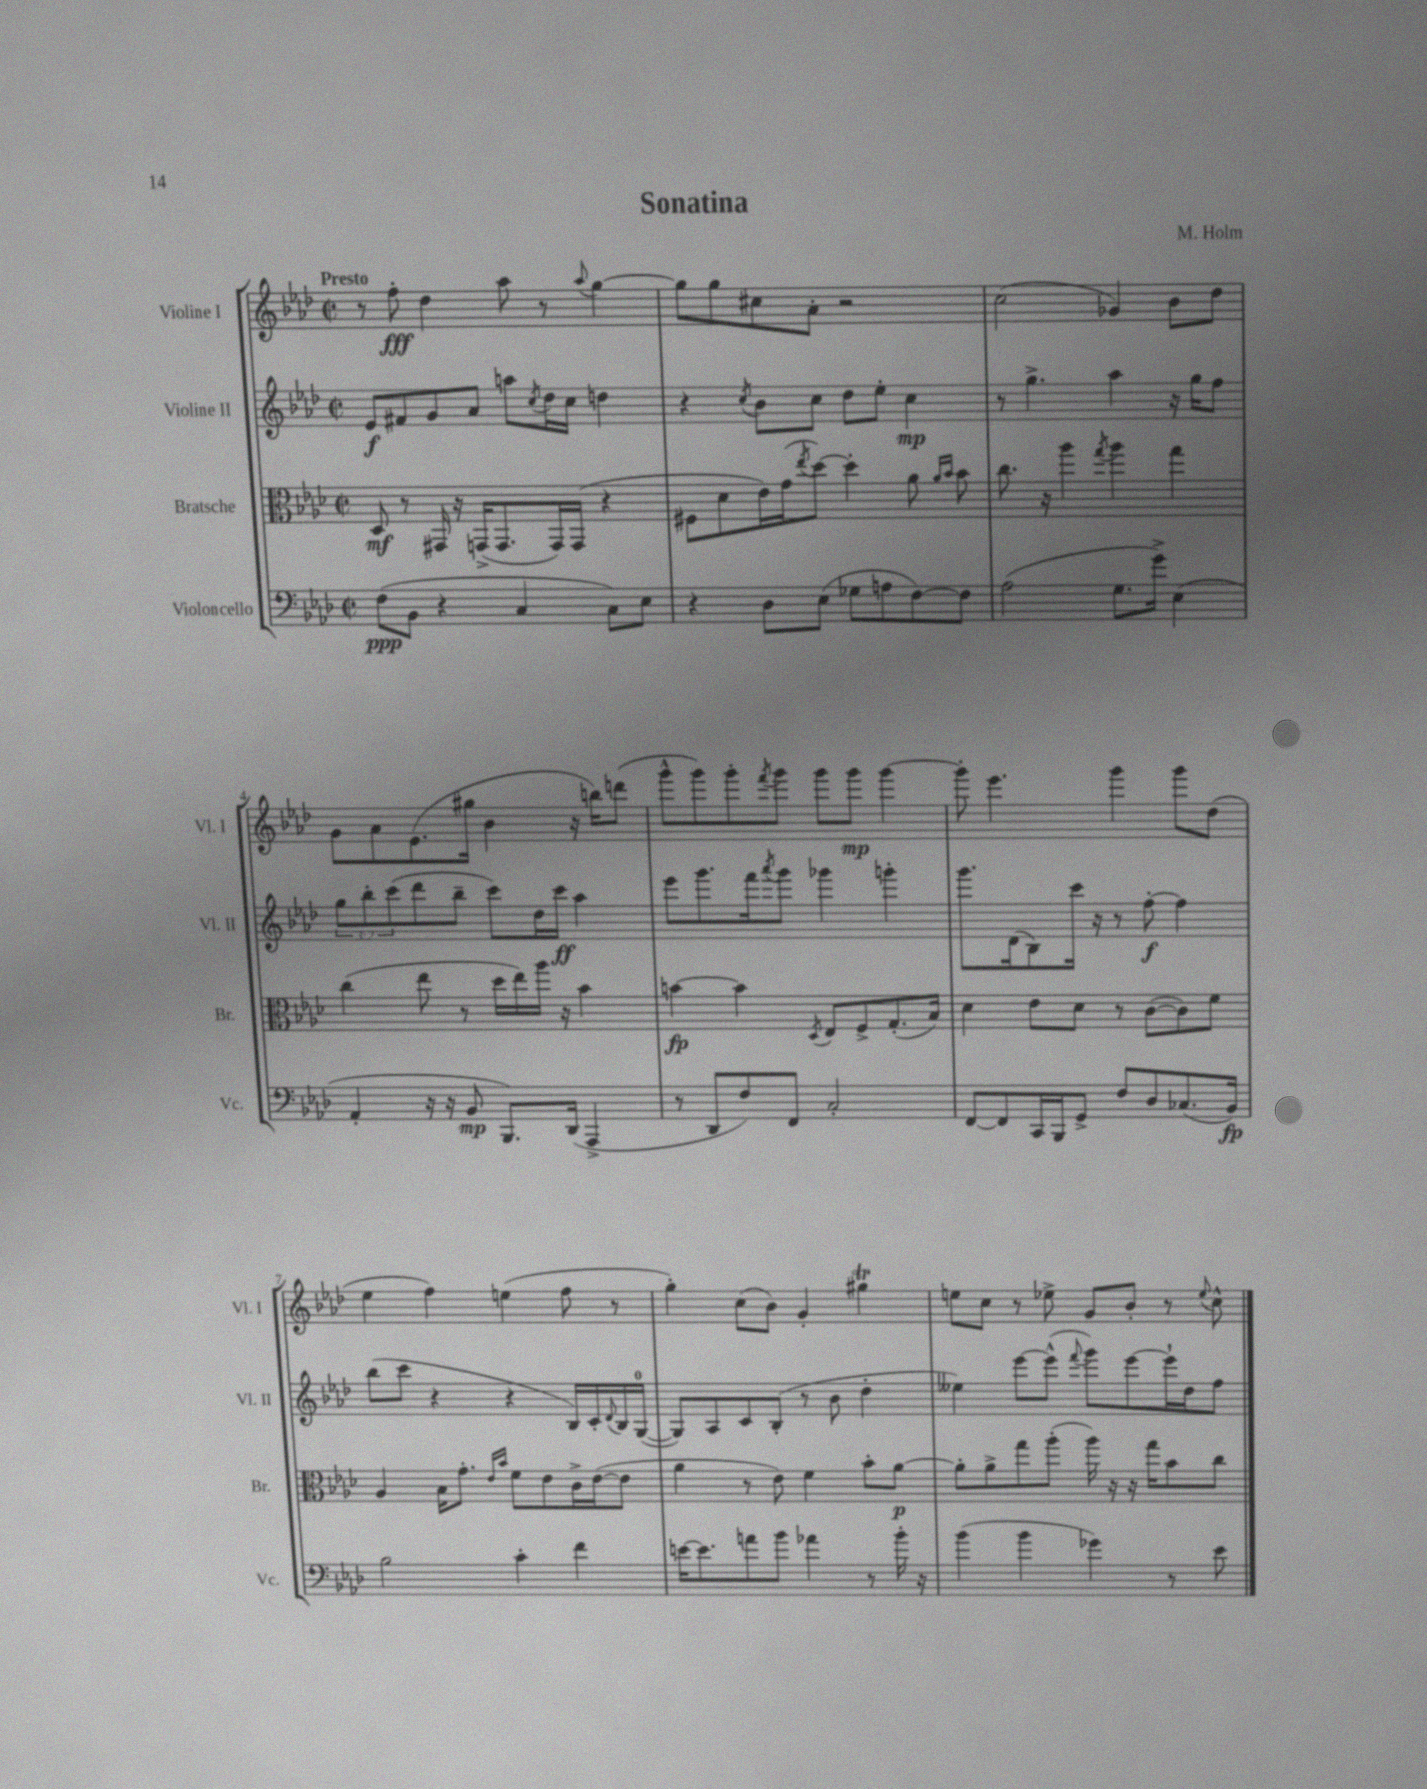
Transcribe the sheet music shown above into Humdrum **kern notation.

**kern	**kern	**kern	**kern
*staff4	*staff3	*staff2	*staff1
*clefF4	*clefC3	*clefG2	*clefG2
*k[b-e-a-d-]	*k[b-e-a-d-]	*k[b-e-a-d-]	*k[b-e-a-d-]
*M2/2	*M2/2	*M2/2	*M2/2
*met(c|)	*met(c|)	*met(c|)	*met(c|)
(8F	8D-	8e-	8r
8BB-	8r	8f#	8ff'
4r	16GG#	8g	4dd-
.	16r	.	.
.	(16GG^	8a-	.
.	8.GG	.	.
4C	.	8aa	8aa-
.	.	8qcc	.
.	16GG)	16dd-	8r
.	(16GG	16cc	.
.	.	.	8qqaa-
8C)	4r	4dd	[4gg
8E-	.	.	.
=	=	=	=
4r	8F#	4r	8gg]
.	8d-	.	8gg
.	.	8qcc	.
8D-	16e-)	8b-	8cc#
.	(16g	.	.
.	8qee-	.	.
(8E-	[8dd-)	8cc	8a-'
8G-	4dd-']	8dd-	2r
8A	.	8ee-'	.
[8F)	8a-	4cc	.
.	16qqa-	.	.
.	16qqb-	.	.
8F]	8b-	.	.
=	=	=	=
(2A-	8.cc	8r	(2cc
.	.	4.gg^	.
.	16r	.	.
.	4aa-	.	.
.	8qgg	.	.
8.G	4aa-	4aa-	4g-)
16g^)	.	.	.
(4E-	4gg	16r	8b-
.	.	16gg	.
.	.	8ff	8dd-
=	=	=	=
4AA-'	(4cc	12gg	8g
.	.	12bb-'	.
.	.	.	8a-
.	.	(12ccc	.
16r	8ee-	8ddd-	(8.e-
16r	.	.	.
8BB-	8r	8bb-~	.
.	.	.	16gg#
8.BBB-)	16dd-	8ccc)	4b-
.	16ee-)	.	.
.	16aa-	16dd-	.
(16DD-	16r	16ccc	.
4AAA-^	4b-	4aa-	16r
.	.	.	16bb)
.	.	.	(8ddd
=	=	=	=
8r	[4b	8eee-	8ggg^^
8DD-	.	8.ggg	8ggg)
8F)	4b]	.	8ggg'
.	.	16fff	.
.	.	8qaaa-	8qfff
8FF	.	8ggg	8ggg
.	8qD-	.	.
2C'	8E-	4ggg-	8ggg
.	8F^	.	8ggg
.	(8.G'	4ggg'	[4ggg
.	16B-)	.	.
=	=	=	=
[8FF	4d-	8.ggg	8ggg']
8FF]	.	.	4.eee-
.	.	(16d-	.
16CC	8e-	8B-)	.
16BBB-	.	.	.
8GG^	8d-	16ccc	.
.	.	16r	.
8F	8r	8r	4ggg
8D-	([8c	[8ff'	.
(8.C-	8c])	4ff]	8ggg
.	8f	.	(8dd-
16BB-)	.	.	.
=	=	=	=
2B-	4A-	(8bb-	4ee-
.	.	8ccc	.
.	16B-	4r	4ff)
.	8.g'	.	.
.	16qqe-	.	.
.	16qqb-	.	.
4c'	8f	4r	(4ee
.	8e-	.	.
4f	16c^	16B-)	8ff
.	([16e-	16c'	.
.	.	8qqd-	.
.	8e-]	16B-	8r
.	.	([16G	.
=	=	=	=
[16e	4a-	8G])	4gg')
8.e]	.	.	.
.	.	8A-	.
8a	8r	8c	(8cc
8b-	8e-)	(8B-'	8b-)
4a-	4f	8r	4g'
.	.	8b-	.
8r	8b-'	4dd-'	4gg#
16b-'	[8a-	.	.
16r	.	.	.
=	=	=	=
(4b-	8a-']	4ee--)	8ee
.	8a-^	.	8cc
4b-	8gg	[8eee-	8r
.	(8aa-'	(8eee-^^]	8ee-^
.	.	8qqfff	.
4g-)	16aa-)	8ggg)	8g
.	16r	.	.
.	16r	[8eee-	8b-'
.	16gg	.	.
8r	8b-	16eee-`]	8r
.	.	16dd-	.
.	.	.	8qqee-
8e-	8cc	8ff	8cc^^
==	==	==	==
*-	*-	*-	*-
